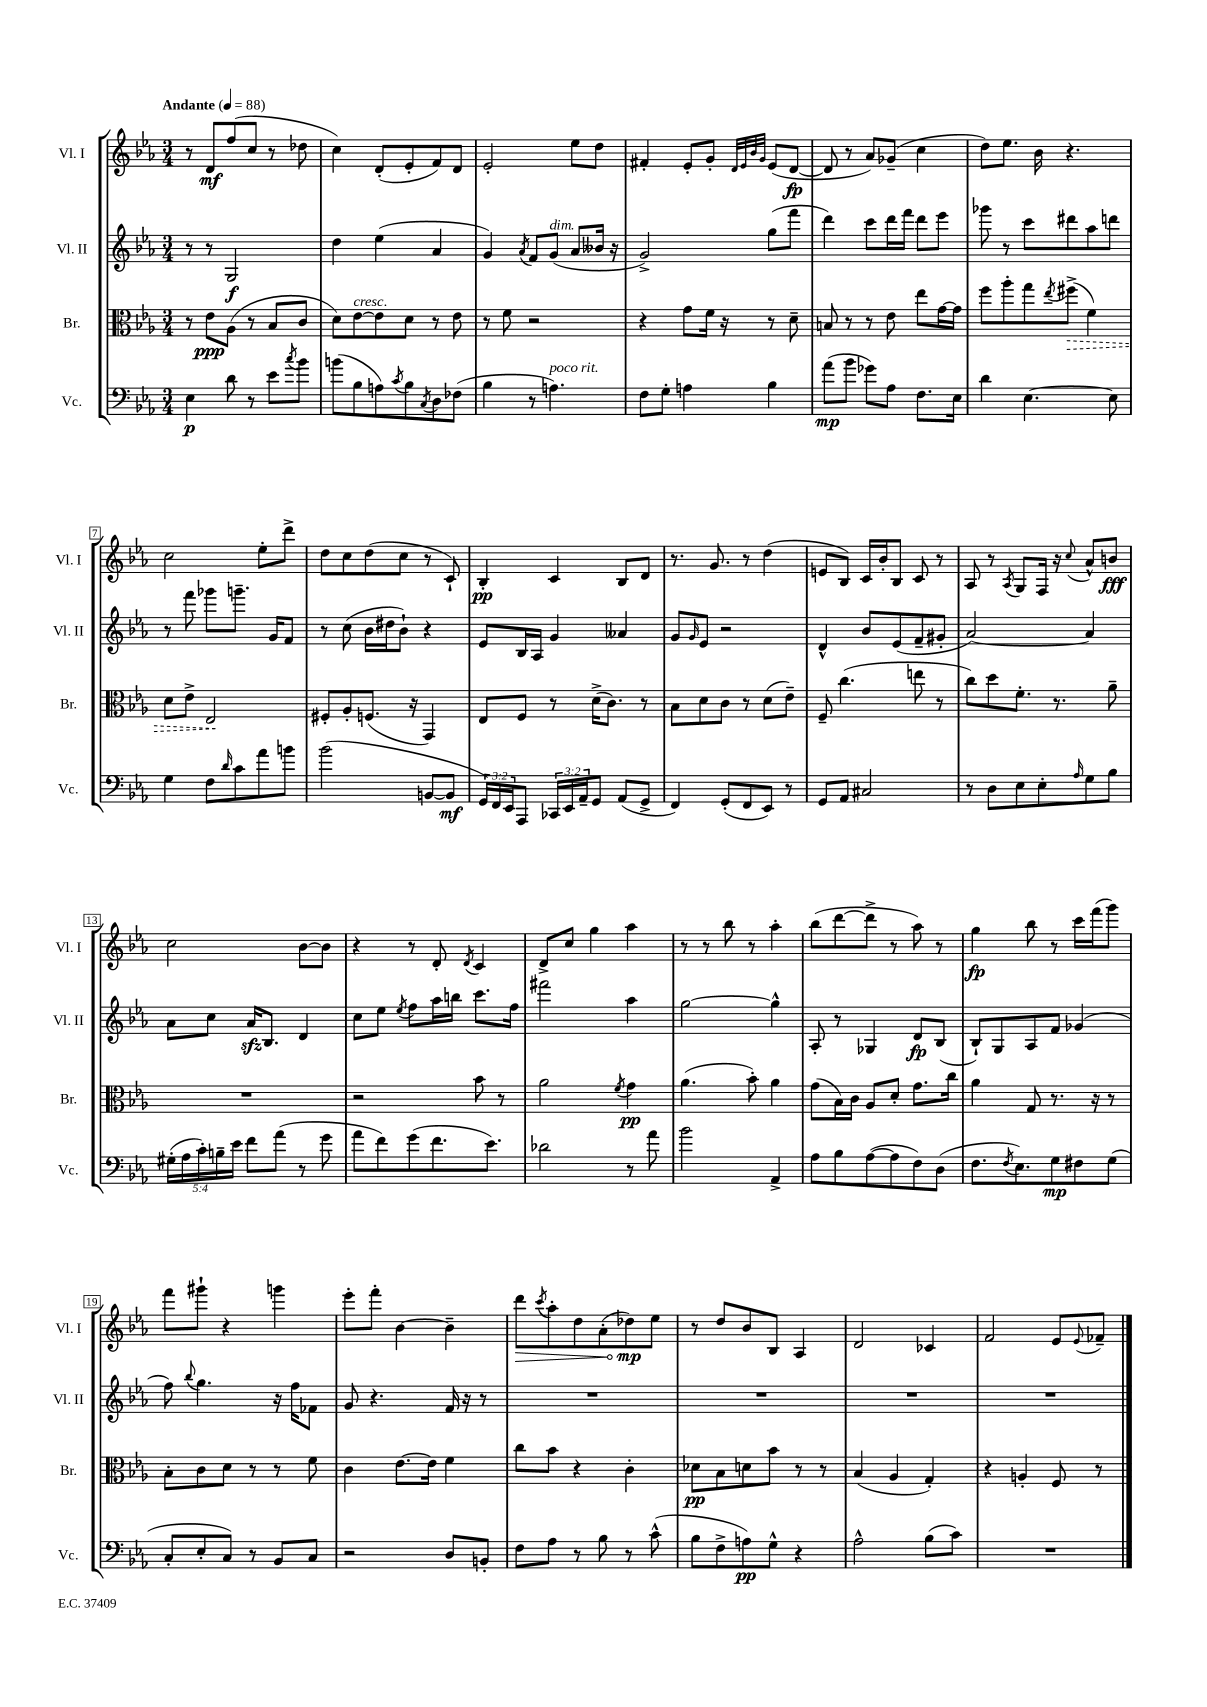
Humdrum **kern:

**kern	**kern	**kern	**kern
*staff4	*staff3	*staff2	*staff1
*clefF4	*clefC3	*clefG2	*clefG2
*k[b-e-a-]	*k[b-e-a-]	*k[b-e-a-]	*k[b-e-a-]
*M3/4	*M3/4	*M3/4	*M3/4
*MM88	*MM88	*MM88	*MM88
4E-	8r	8r	8r
.	8e-	8r	8d
8d	(8A-	2G	(8ff
8r	8r	.	8cc
8e-	8B-	.	8r
8qcc	.	.	.
8b-	8c	.	8dd-
=	=	=	=
(8b	8d)	4dd	4cc)
8B-	[8e-	.	.
8A)	8e-]	(4ee-	(8d'
8qc	.	.	.
8B-	8d	.	8e-'
8qC	.	.	.
8D	8r	4a-	8f)
(8F-	8e-	.	8d
=	=	=	=
4B-	8r	4g)	2e-'
.	8f	.	.
.	.	8qa-	.
8r	2r	8f	.
4.A)	.	(8g	.
.	.	8a-	8ee-
.	.	16b--	8dd
.	.	16r	.
=	=	=	=
8F	4r	2g^)	4f#'
8G'	.	.	.
4A	8g	.	8e-'
.	16f	.	8g'
.	16r	.	.
.	.	.	32qqd
.	.	.	32qqe-
.	.	.	32qqb-
.	.	.	32qqg
4B-	8r	(8gg	(8e-
.	8d~	8fff	[8d
=	=	=	=
(8a-	8B	4ddd)	8d]
8b-	8r	.	8r
8g-)	8r	8ccc	8a-)
8A-	8e-	16ddd	(8g-~
.	.	16fff	.
8.F	8ee-	8ddd	4cc
.	[16g	8eee-	.
16E-	16g]	.	.
=	=	=	=
4d	8ff	8ggg-	8dd)
.	8aa-'	8r	8.ee-
[4.E-	8gg	8ccc	.
.	.	.	16b-
.	8qee-	.	.
.	(8ff#^	8ddd#	4.r
.	4f)	8aa-	.
8E-]	.	8ddd	.
=	=	=	=
4G	8d	8r	2cc
.	8e-^	8fff	.
8F	2E-	8ggg-	.
16qqd	.	.	.
8c	.	8.ggg~	.
8a-	.	.	8ee-'
.	.	16g	.
8b	.	8f	8ddd^
=	=	=	=
(2b-	8F#'	8r	8dd
.	8A-'	(8cc	8cc
.	(8.F	16b-	(8dd
.	.	16dd#	.
.	.	8b-`)	8cc
.	16r	.	.
[8BB	4GG)	4r	8r
8BB]	.	.	8c`)
=	=	=	=
24GG)	8E-	8e-	4B-'
24FF	.	.	.
24EE-	.	.	.
8AAA-	8F	16B-	.
.	.	16A-	.
24CC-	8r	4g	4c
24EE-	.	.	.
24AA-~	.	.	.
8GG	(16d^	.	.
.	8.c)	.	.
(8AA-	.	4a--	8B-
8GG^	8r	.	8d
=	=	=	=
4FF)	8B-	8g	8.r
.	.	16qqg	.
.	8d	8e-	.
.	.	.	8.g
(8GG'	8c	2r	.
8FF	8r	.	8r
8EE-)	(8d	.	(4dd
8r	8e-~)	.	.
=	=	=	=
8GG	8F~	4d^^	8e
8AA-	(4.cc	.	8B-)
2C#	.	8b-	16c
.	.	.	16b-'
.	.	(8e-	8B-
.	8ee	8f~	8c
.	8r	8g#'	8r
=	=	=	=
8r	8cc)	[2a-)	8A-
8D	8dd	.	8r
.	.	.	8qA-
8E-	8.f'	.	8G
8E-'	.	.	16F
.	8.r	.	16r
16qqA-	.	.	8qqcc
8G	.	4a-]	8a-^^
8B-	8a-~	.	8b
=	=	=	=
(20G#'	2.r	8a-	2cc
20A-	.	.	.
20c')	.	.	.
.	.	8cc	.
20B~	.	.	.
20e-	.	.	.
8f	.	16a-	.
.	.	8.B-	.
(8a-	.	.	.
8r	.	4d	[8b-
8g	.	.	8b-]
=	=	=	=
8a-	2r	8cc	4r
8f)	.	8ee-	.
.	.	8qee-	.
(8g	.	8ff	8r
8.f	.	16aa-	8d'
.	.	16bb	.
.	.	.	8qd
.	8b-	8.ccc	4c
8.e-)	.	.	.
.	8r	.	.
.	.	16ff	.
=	=	=	=
2d-	2a-	2fff#	8d^
.	.	.	8cc
.	.	.	4gg
.	8qf	.	.
8r	4g	4aa-	4aa-
8a-	.	.	.
=	=	=	=
2b-	(4.a-	[2gg	8r
.	.	.	8r
.	.	.	8bb-
.	8b-')	.	8r
4AA-^	4a-	4gg^^]	4aa-'
=	=	=	=
8A-	(8g	8A-'	(8bb-
8B-	16B-)	8r	[8ddd
.	16c	.	.
([8A-	8A-	4G-	8ddd^]
8A-]	8d'	.	8r
8F)	8.g	8d	8aa-)
(8D	.	(8B-	8r
.	16cc	.	.
=	=	=	=
8.F	4a-	8B-`)	4gg
.	.	8G	.
8qF	.	.	.
8.E-)	.	.	.
.	8G	8A-	8bb-
8G	8.r	8f	8r
8F#	.	(4g-	16ccc
.	16r	.	(16fff
(8G	8r	.	8ggg)
=	=	=	=
8C'	8B-'	8ff)	8fff
.	.	8qqbb-	.
8E-'	8c	4.gg	8ggg#`
8C)	8d	.	4r
8r	8r	.	.
8BB-	8r	16r	4ggg
.	.	16ff	.
8C	8f	8f-	.
=	=	=	=
2r	4c	8g	8eee-'
.	.	4.r	8fff'
.	[8.e-	.	[4b-
.	16e-]	.	.
8D	4f	16f	4b-~]
.	.	16r	.
8BB'	.	8r	.
=	=	=	=
8F	8cc	2.r	8ddd
.	.	.	8qccc
8A-	8b-	.	8aa-'
8r	4r	.	8dd
8B-	.	.	(8a-'
8r	4c'	.	8dd-)
(8c^^	.	.	8ee-
=	=	=	=
8B-	8d-	2.r	8r
8F^	8B-	.	8dd
8A)	8d	.	8b-
8G^^	8b-	.	8B-
4r	8r	.	4A-
.	8r	.	.
=	=	=	=
2A-^^	(4B-	2.r	2d
.	4A-	.	.
(8B-	4G')	.	4c-
8c)	.	.	.
=	=	=	=
2.r	4r	2.r	2f
.	4A'	.	.
.	8F	.	8e-
.	.	.	8qqe-
.	8r	.	8f-~
==	==	==	==
*-	*-	*-	*-
